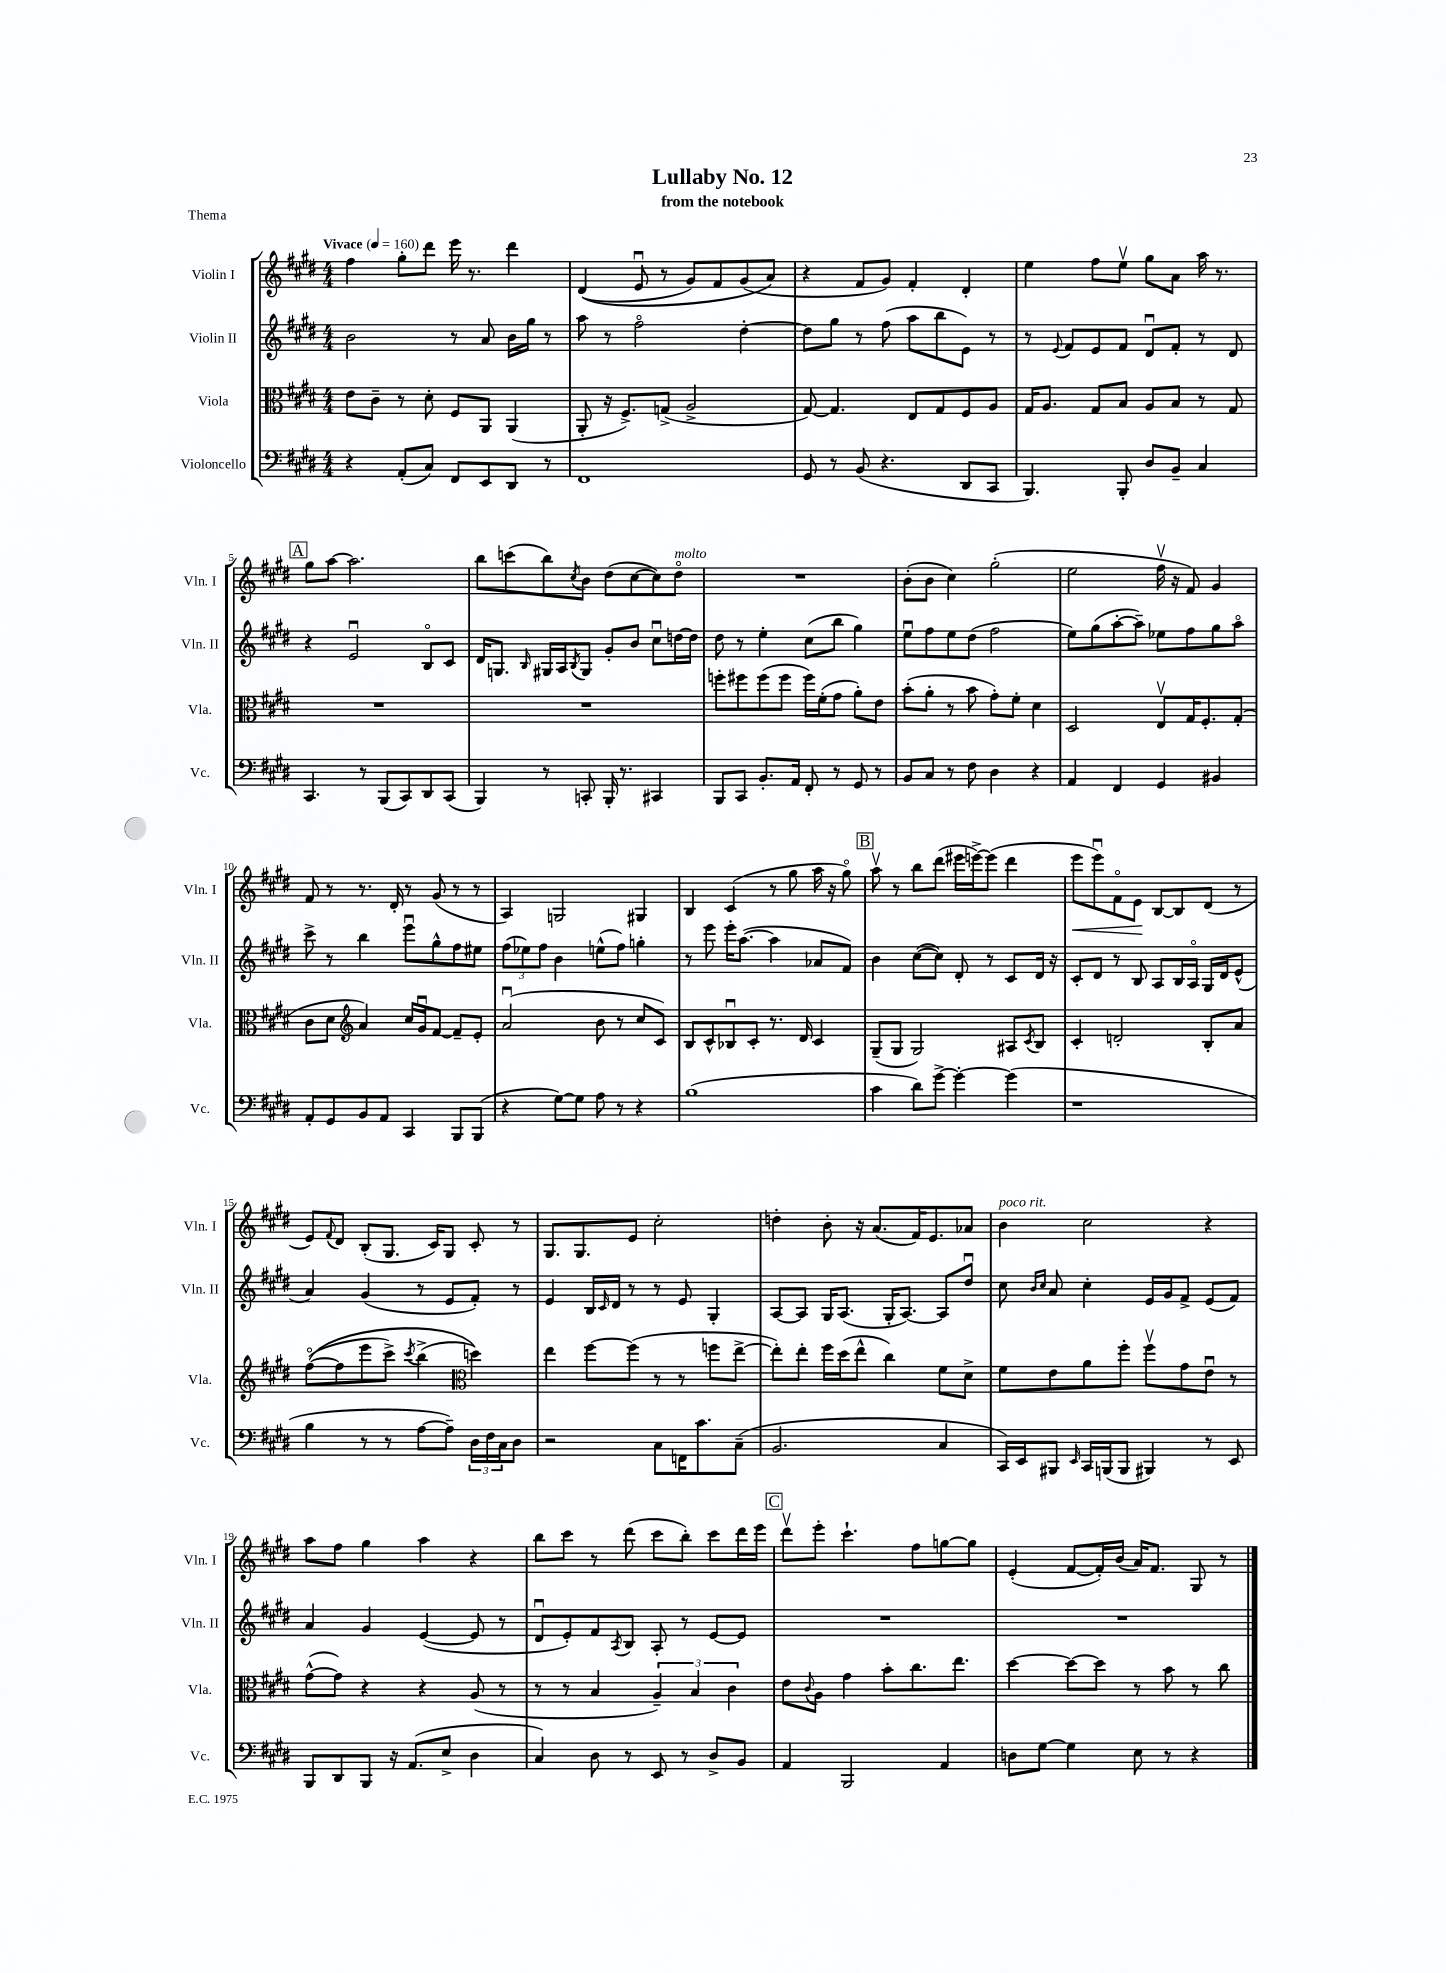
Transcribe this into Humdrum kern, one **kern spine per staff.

**kern	**kern	**kern	**kern
*staff4	*staff3	*staff2	*staff1
*clefF4	*clefC3	*clefG2	*clefG2
*k[f#c#g#d#]	*k[f#c#g#d#]	*k[f#c#g#d#]	*k[f#c#g#d#]
*M4/4	*M4/4	*M4/4	*M4/4
*MM160	*MM160	*MM160	*MM160
4r	8e\L	2b\	4ff#\
.	8c#~\J	.	.
(8AA'/L	8r	.	8gg#'\L
8C#/J)	8d#'\	.	8ddd#\J
8FF#/L	8F#/L	8r	16eee\
.	.	.	8.r
8EE/	8AA/J	8a/	.
8DD#/J	(4AA/	16b\LL	4ddd#\
.	.	16gg#\JJ	.
8r	.	8r	.
=	=	=	=
1FF#	8AA'/	8aa\	&((4d#/
.	16r	8r	.
.	8.F#^/L)	.	.
.	.	2ff#o\	8eu/
.	(8G^/J	.	8r
.	2A^/	.	8g#/L)
.	.	.	8f#/
.	.	[4dd#'\	(8g#/
.	.	.	8a/J&)
=	=	=	=
8GG#/	[8G#/)	8dd#\]L	4r
8r	4.G#/]	8gg#\J	.
(8BB/	.	8r	8f#/L
4.r	.	(8ff#\	8g#/J)
.	8E/L	8aa\L	4f#'/
.	8G#/	8bb\	.
8DD#/L	8F#/	8e\J)	4d#'/
8CC#/J	8A/J	8r	.
=	=	=	=
4.BBB/)	16G#/LK	8r	4ee\
.	8.A/J	.	.
.	.	8qqe/	.
.	.	8f#/L	.
.	8G#/L	8e/	8ff#\L
8BBB'/	8B/J	8f#/J	8eev\J
8D#/L	8A/L	8d#u/L	8gg#\L
8BB~/J	8B/J	8f#'/J	8a\J
4C#/	8r	8r	16aa\
.	.	.	8.r
.	8G#/	8d#/	.
=	=	=	=
4.CC#/	1r	4r	8gg#\L
.	.	.	[8aa\J
.	.	2eu/	2.aa\]
8r	.	.	.
(8BBB/L	.	.	.
8CC#/)	.	.	.
8DD#/	.	8Bo/L	.
(8CC#/J	.	8c#/J	.
=	=	=	=
4BBB/)	1r	16d#/LK	8bb\L
.	.	8.G/J	.
.	.	.	(8ccc\
.	.	16qqB/	.
8r	.	16G#/LL	8bb\)
.	.	16A/J	.
.	.	8qB/	8qcc#/
8CC'/	.	8G#/J	8b\J
16BBB'/	.	8g#'/L	(8dd#\L
8.r	.	.	.
.	.	8b/J	[8cc#\
4CC#/	.	8cc#u\L	8cc#\])
.	.	[16dd\L	8dd#o\J
.	.	16dd\]JJ	.
=	=	=	=
8BBB/L	8ff'\L	8dd#\	1r
8CC#/J	8ff#\	8r	.
8.BB'/L	(8ff#\	4ee'\	.
.	8ff#\J	.	.
16AA/Jk	.	.	.
8FF#'/	16ff#\LL)	(8cc#\L	.
.	(16f#'\J	.	.
8r	8g#\J	8bb\J	.
8GG#/	8a'\L)	4gg#\)	.
8r	8e\J	.	.
=	=	=	=
8BB/L	(8b'\L	8eeu\L	(8b'\L
8C#/J	8a'\J	8ff#\	8b\J
8r	8r	8ee\	4cc#\)
8F#\	8b\	(8dd#\J	.
4D#\	8g#'\L)	2ff#\	(2gg#'\
.	8f#'\J	.	.
4r	4d#\	.	.
=	=	=	=
4AA/	2D#/	8ee\L)	2ee\
.	.	(8gg#\	.
4FF#/	.	[8aa'\	.
.	.	8aa~\]J)	.
4GG#/	8Ev/L	8ee-\L	16ff#v\
.	.	.	16r
.	16G#/K	8ff#\	8f#/)
.	8.F#'/	.	.
4BB#/	.	8gg#\	4g#/
.	(8G#'/J	8aao\J	.
=	=	=	=
8AA'/L	8c#\L	8ccc#^\	8f#/
8GG#/	8d#\J	8r	8r
*	*clefG2	*	*
8BB/	4a/)	4bb\	8.r
8AA/J	.	.	.
.	.	.	16d#'/
4CC#/	16cc#/LL	8eeeu\L	8r
.	16g#u/J	.	.
.	[8f#/J	8gg#^^\	(8g#/
8BBB/L	8f#~/]L	8ff#\	8r
(8BBB/J	8e'/J	8ee#\J	8r
=	=	=	=
4r	(2au/	(12ff#\L	4A/)
.	.	12ee-\)	.
.	.	12ff#\J	.
[8G#\L)	.	4b\	2G/
8G#\]J	.	.	.
8A\	8b\	(8ee^^\L	.
8r	8r	8ff#\J)	.
4r	8cc#/L	4gg'\	4G#/
.	8c#/J)	.	.
=	=	=	=
(1B	8B/L	8r	4B/
.	8c#^^/	8eee\	.
.	8B-u/	16eee'\LK	(4c#/
.	.	([8.aa\J	.
.	8c#'/J	.	.
.	8.r	4aa\]	8r
.	.	.	8gg#\
.	16d#/	.	.
.	4c#/	8a-/L	16aa\
.	.	.	16r
.	.	8f#/J)	8gg#o\)
=	=	=	=
4c#\	(8G#~/L	4b\	8aav\
.	8G#/J	.	8r
8d#\L)	2G#/)	([8cc#\L	8bb\L
[8g#^\J	.	8cc#\]J)	(8ddd#\J
4g#'\_	.	8d#'/	16eee#\LL
.	.	.	[16eee^\J)
.	.	8r	(8eee\]J
(4g#\]	8A#/L	8c#/L	4ddd#\
.	8qc#/	.	.
.	8B/J	16d#/Jk	.
.	.	16r	.
=	=	=	=
1r	4c#'/	8c#'/L	8eee\L
.	.	8d#/J	8eeeu\)
.	2d'/	8r	8f#o\
.	.	8B/	8e\J
.	.	8A/L	[8B/L
.	.	16B/L	8B/]
.	.	16Ao/JJ	.
.	8B'/L	16G#/LL	(8d#/J
.	.	16d#/J	.
.	8a/J	(8e^^/J	8r
=	=	=	=
4B\	&(([8ff#o\L	4a/)	8e/L)
.	.	.	8qqf#/
.	8ff#\]	.	8d#/J
8r	8eee\	(4g#/	(8B'/L
8r	8ccc#^\J)	.	8.G#/J
.	8qccc#/	.	.
[8A\L	(4bb^\	8r	.
.	.	.	16c#/LK)
8A~\]J)	.	8e/L	8G#/J
*	*clefC3	*	*
24D#\LL	4dd\)&)	8f#'/J)	8c#'/
24F#\	.	.	.
24C#\J	.	.	.
8D#\J	.	8r	8r
=	=	=	=
2r	4ee\	4e/	8.G#/L
.	.	.	8.G#/
.	[8ff#\L	16B/LL	.
.	.	16qqc#/	.
.	.	16d#/JJ	.
.	(8ff#\]J	8r	8e/J
8C#\L	8r	8r	2cc#'\
16FF\K	8r	8e/	.
8.c#\	.	.	.
.	8ff\L	4G#'/	.
(8C#~\J	[8ee^\J	.	.
=	=	=	=
2.BB/	8ee'\]L)	[8A/L	4dd'\
.	8ee'\J	8A/]J	.
.	16ff#\LL	16G#/LK	8b'\
.	(16dd#\J	(8.A/J	.
.	8ee^^\J	.	16r
.	.	.	(8.a/L
.	4cc#\)	16G#'/LK	.
.	.	[8.A/J)	.
.	.	.	16f#/K)
.	.	.	8.e/
4C#/	8f#\L	8A/]L	.
.	8d#^\J	8dd#u/J	8a-/J
=	=	=	=
16CC#/LL)	8f#\L	8cc#\	4b\
16EE/J	.	.	.
.	.	16qqb/LL	.
.	.	16qqcc#/JJ	.
8BBB#/J	8e\	8a/	.
16qqEE/	.	.	.
16CC#/LL	8a\	4cc#'\	2cc#\
(16BBB/J	.	.	.
8BBB/J	8ff#'\J	.	.
4BBB#/)	8ff#v\L	16e/LL	.
.	.	16g#/J	.
.	8g#\	8f#^/J	.
8r	8eu\J	(8e/L	4r
8EE/	8r	8f#/J)	.
=	=	=	=
8BBB/L	([8g#^^\L	4a/	8aa\L
8DD#/	8g#\]J)	.	8ff#\J
8BBB/J	4r	4g#/	4gg#\
16r	.	.	.
(8.AA/L	.	.	.
.	4r	([4e/	4aa\
8E^/J	.	.	.
4D#\	(8A/	8e/]	4r
.	8r	8r	.
=	=	=	=
4C#/)	8r	8d#u/L	8bb\L
.	8r	8e'/)	8ccc#\J
8D#\	4B/	8f#/	8r
.	.	8qA/	.
8r	.	8B/J	(8ddd#\
8EE/	6A~/)	8A'/	8ccc#\L
8r	.	8r	8bb'\J)
.	6B/	.	.
8D#^/L	.	[8e/L	8ccc#\L
.	6c#\	.	.
8BB/J	.	8e/]J	16ddd#\L
.	.	.	16eee\JJ
=	=	=	=
4AA/	8e\L	1r	8ddd#v\L
.	8qqc#/	.	.
.	8A\J	.	8eee'\J
2BBB/	4g#\	.	4.ccc#`\
.	8b'\L	.	.
.	8.cc#\	.	8ff#\L
4AA/	.	.	[8gg\
.	8.ee\J	.	.
.	.	.	8gg\]J
=	=	=	=
8D\L	[4dd#\	1r	(4e'/
[8G#\J	.	.	.
4G#\]	8dd#\_L	.	[8f#/L
.	8dd#\]J	.	16f#'/]L)
.	.	.	(16b/JJ
8E\	8r	.	16a/LK)
.	.	.	8.f#/J
8r	8b\	.	.
4r	8r	.	8G#/
.	8cc#\	.	8r
==	==	==	==
*-	*-	*-	*-
